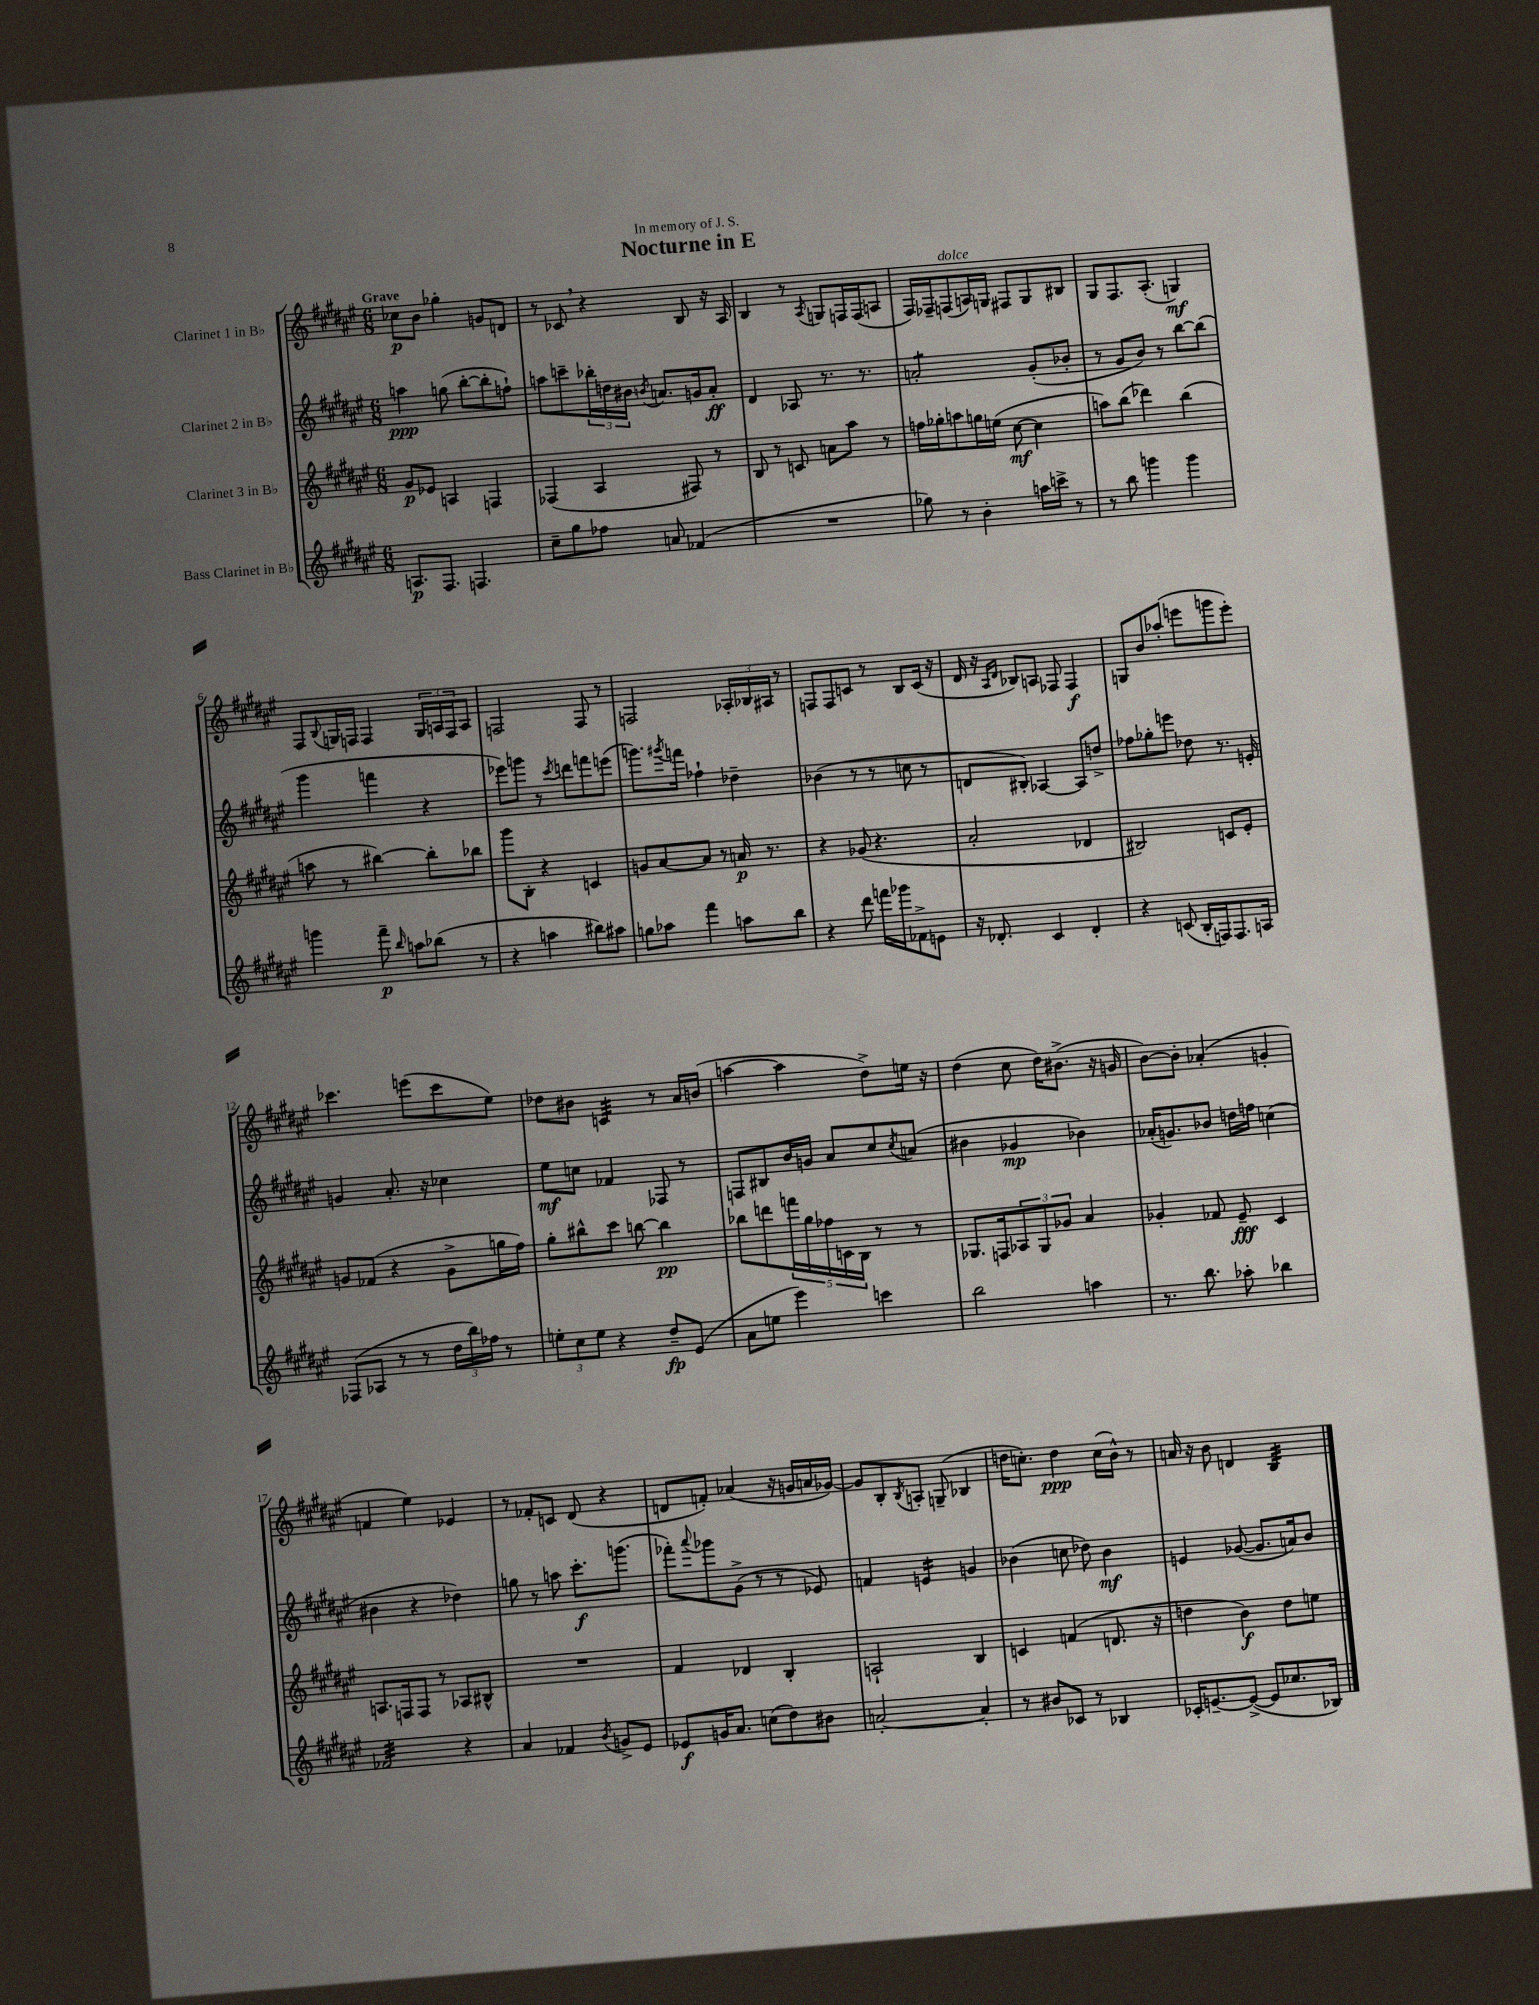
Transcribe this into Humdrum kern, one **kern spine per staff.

**kern	**kern	**kern	**kern
*staff4	*staff3	*staff2	*staff1
*clefG2	*clefG2	*clefG2	*clefG2
*k[f#c#g#d#a#e#]	*k[f#c#g#d#a#e#]	*k[f#c#g#d#a#e#]	*k[f#c#g#d#a#e#]
*M6/8	*M6/8	*M6/8	*M6/8
8.A/L	8g#/L	4aa\	8cc-\L
.	8e-/J	.	8b\J
8.F#/J	.	.	.
.	4A/	(8gg\	4gg-'\
4.F/	.	[8bb'\L	.
.	4F/	8bb'\]	8g/L
.	.	8ff`\J)	8d/J
=	=	=	=
8cc#~\L	(4F-/	8aa\L	8r
8gg#\	.	8ccc~\	8c-/
8ff-\J	4A#/	24bb-'\L	4r
.	.	24dd\	.
.	.	24b#\JJ	.
.	.	8qb/	.
8a/	.	8.a/L	.
(4f-/	8F#/)	.	8B/
.	.	16g/k	.
.	8r	8a'/J	16r
.	.	.	16A#/
=	=	=	=
2.r	8B/	4d#/	4B/
.	8r	.	.
.	8c/	8A-/	8r
.	.	.	8qA#/
.	8a\L	8.r	8G/L
.	8aa#\J	.	16F/L
.	.	8.r	(16F/J
.	8r	.	8A/J
=	=	=	=
8gg-\)	16ff\LL	2a'/	16F#/LL)
.	16gg-'\J	.	16F-~/J
8r	8aa\	.	(8F/
4b'\	16gg\L	.	16A/L)
.	(16ee\JJ	.	16G/JJ
.	[8cc#\	.	8F#/L
16aa\LL	4cc#\]	(8g#'/L	8G/
16ccc^\JJ	.	.	.
8r	.	8b-'/J	8B#/J
=	=	=	=
8r	8aa\L)	8r	8G#/L
8bb\	(8bb\J	8g#/L	8.F#/
4ggg\	4ddd-\)	8b/J)	.
.	.	.	(8.A#'/J
.	.	8r	.
4ggg\	(4bb\	[8bb\L	4G/)
.	.	(8bb\]J	.
=	=	=	=
4ggg\	8aa\	4ggg#\	8F#/L
.	.	.	8qqB/
.	8r	.	16G/L
.	.	.	16F/JJ
8fff#~\	[4bb#\)	4fff\	4F/
16qqbb/	.	.	.
8aa\L	.	.	.
(8bb-\J	8bb#'\]L	4r	24G/LL
.	.	.	24A/
.	.	.	24F/J
8r	8bb-\J	.	8A/J
=	=	=	=
4r	8ggg#\L	8eee-\L)	2F/
.	8B'\J	8ggg\J	.
4aa\	4r	8r	.
.	.	8qccc#/	.
.	.	8ddd\L	.
8bb#\L)	4c/	8fff\	8F/
8aa#\J	.	(8eee\J	8r
=	=	=	=
8gg\L	8g/L	8.ggg\L)	2F/
8aa-\J	[8a#/	.	.
.	.	8qggg#/	.
.	.	16fff\Jk	.
4fff#\	8a#/]J	4ff-`\	.
.	8r	.	.
8aa\L	16a/	4dd-~\	24A-'/LL
.	.	.	24B-/
.	8.r	.	.
.	.	.	24A#/JJ
8bb\J	.	.	8r
=	=	=	=
4r	4r	(4b-\	8F/L
.	.	.	8F/
8ddd#\	(8g-/	8r	8c/J
16fff\LL	4.r	8r	8r
16ggg-\J	.	.	.
8f-^\	.	8cc\	8B/L
8e\J	.	8r	(16c/Jk
.	.	.	16r
=	=	=	=
16r	2a#'/	8d/L	16d#/
8.d-'/	.	.	16r
.	.	.	16qqA#/LL
.	.	.	16qqd#/JJ
.	.	8B#'/J)	8B-/L)
4c#/	.	[4A-/	8A/J
.	.	.	8F-/
4d-'/	4d-/	8A-/]L	4F-/
.	.	8dd^/J	.
=	=	=	=
4r	2B#/)	8ff-\L	8G/L
.	.	8gg-'\	8b/
(8c/	.	8eee\J	(8aa-'/J
16B'/LL	.	8dd-\	8eee\L
16F/J)	.	.	.
8.F/	8c/L	8.r	8ggg\
.	8e#'/J	.	8eee'\J)
16A/Jk	.	16e'/	.
=	=	=	=
(8F-/L	8g/L	4g/	4.ccc-\
8A-/J	(8f-/J	.	.
8r	4r	8.a#'/	.
8r	.	.	(8eee\L
.	.	16r	.
24dd#\LL	8g^\L	4cc-\	8ccc-\
24bb\)	.	.	.
24ff-\JJ	.	.	.
8r	16gg\L	.	8ee#\J)
.	16ff#\JJ)	.	.
=	=	=	=
12ee'\L	8gg#'\L	8ee#\L	8dd-\L
12cc#\	.	.	.
.	8bb#^^\	8cc\J	8b#\J
12ee\J	.	.	.
4r	8ccc#\J	4f-/	4c/
.	[8bb\	.	.
8dd#~/L	4bb\]	8F-/	8r
(8e#/J	.	8r	16a#/LL
.	.	.	(16b/JJ
=	=	=	=
8a#\L	8bb-\L	8F/L	[4aa\
8ee\J	8ddd\	8B#/	.
4eee#\)	20fff\L	16b/L	4aa\]
.	20gg#\	.	.
.	.	16g/JJ	.
.	20ff-\	.	.
.	.	8a#/L	.
.	20c\	.	.
.	20B\JJ	.	.
4ccc\	8r	8cc#/	8dd#^\L)
.	.	8qcc#/	.
.	8r	(8a/J	16ee\Jk
.	.	.	16r
=	=	=	=
2bb\	8.G-/L	4b#\	(4dd#\
.	16F/k	.	.
.	12A-/	4g-/	8cc#\
.	12G-/	.	.
.	.	.	16dd#\LK)
.	12g-/J	.	.
.	.	.	(8.b#^\J
4aa\	4a#/	4b-\)	.
.	.	.	16r
.	.	.	16g/
=	=	=	=
8.r	4g-'/	(16a-'/LK	[8b\L)
.	.	8.g/)	.
.	.	.	8b'\]J
8.bb\	.	.	.
.	8f-/	8b-/J	(4a-'/
8aa-'\	8e#~/	16dd\LL	.
.	.	16ff\JJ	.
4bb-\	4c#/	(4cc\	4g'/
=	=	=	=
2f-/	8.A/L	4b#\	4f/
.	16F/k	.	.
.	8F/J	4r	4ee#\)
.	8r	.	.
4r	8A-/L	4dd-\)	4e-/
.	8B#^^/J	.	.
=	=	=	=
4a#/	2.r	8gg\	8r
.	.	8r	8f-'/L
4f-/	.	8aa\	8c/J
.	.	8.ccc#'\L	(8d#/
8qb/	.	.	.
8g^/L	.	.	4r
.	.	(8.ggg\J	.
8e#/J	.	.	.
=	=	=	=
8e-/L	4f#/	8fff-'\L)	8d/L
.	.	8qqaaa#/	.
16g/K	.	8ggg-\	8f'/J)
8.a#/J	.	.	.
.	4d-/	(8g#^\J	(4a-/
(8cc\L	.	8r	.
8dd#\)	4B'/	8r	16r
.	.	.	16g/LL
8b#\J	.	8e-/)	16a/
.	.	.	[16g-/JJ)
=	=	=	=
[2a'/	2A`/	4f/	8g-/]L
.	.	.	8B'/
.	.	.	8qB/
.	.	4e/	8A'/J
.	.	.	(8G~/
4a'/]	4B/	4g/	4B-/
=	=	=	=
8r	4c/	(4b-\	16dd\LK
.	.	.	8.cc'\J)
8b#/L	.	.	.
8c-/J	(4f/	8cc\	4dd\
8r	.	8dd-\)	.
4B-/	8.d/	4b-\	(16cc\LL
.	.	.	16b^^\JJ)
.	.	.	8r
.	16r	.	.
=	=	=	=
16c-'/LK	4dd\	4e/	16a/
[8.e~/	.	.	16r
.	.	.	8b\
(8e^/_J	4b\)	([8g-/	4d/
8e/]L	.	8.g-/]L	.
8.cc-/	8dd\L	.	4B/
.	.	16a/k)	.
.	8ee\J	8b/J	.
16B-/Jk)	.	.	.
==	==	==	==
*-	*-	*-	*-
